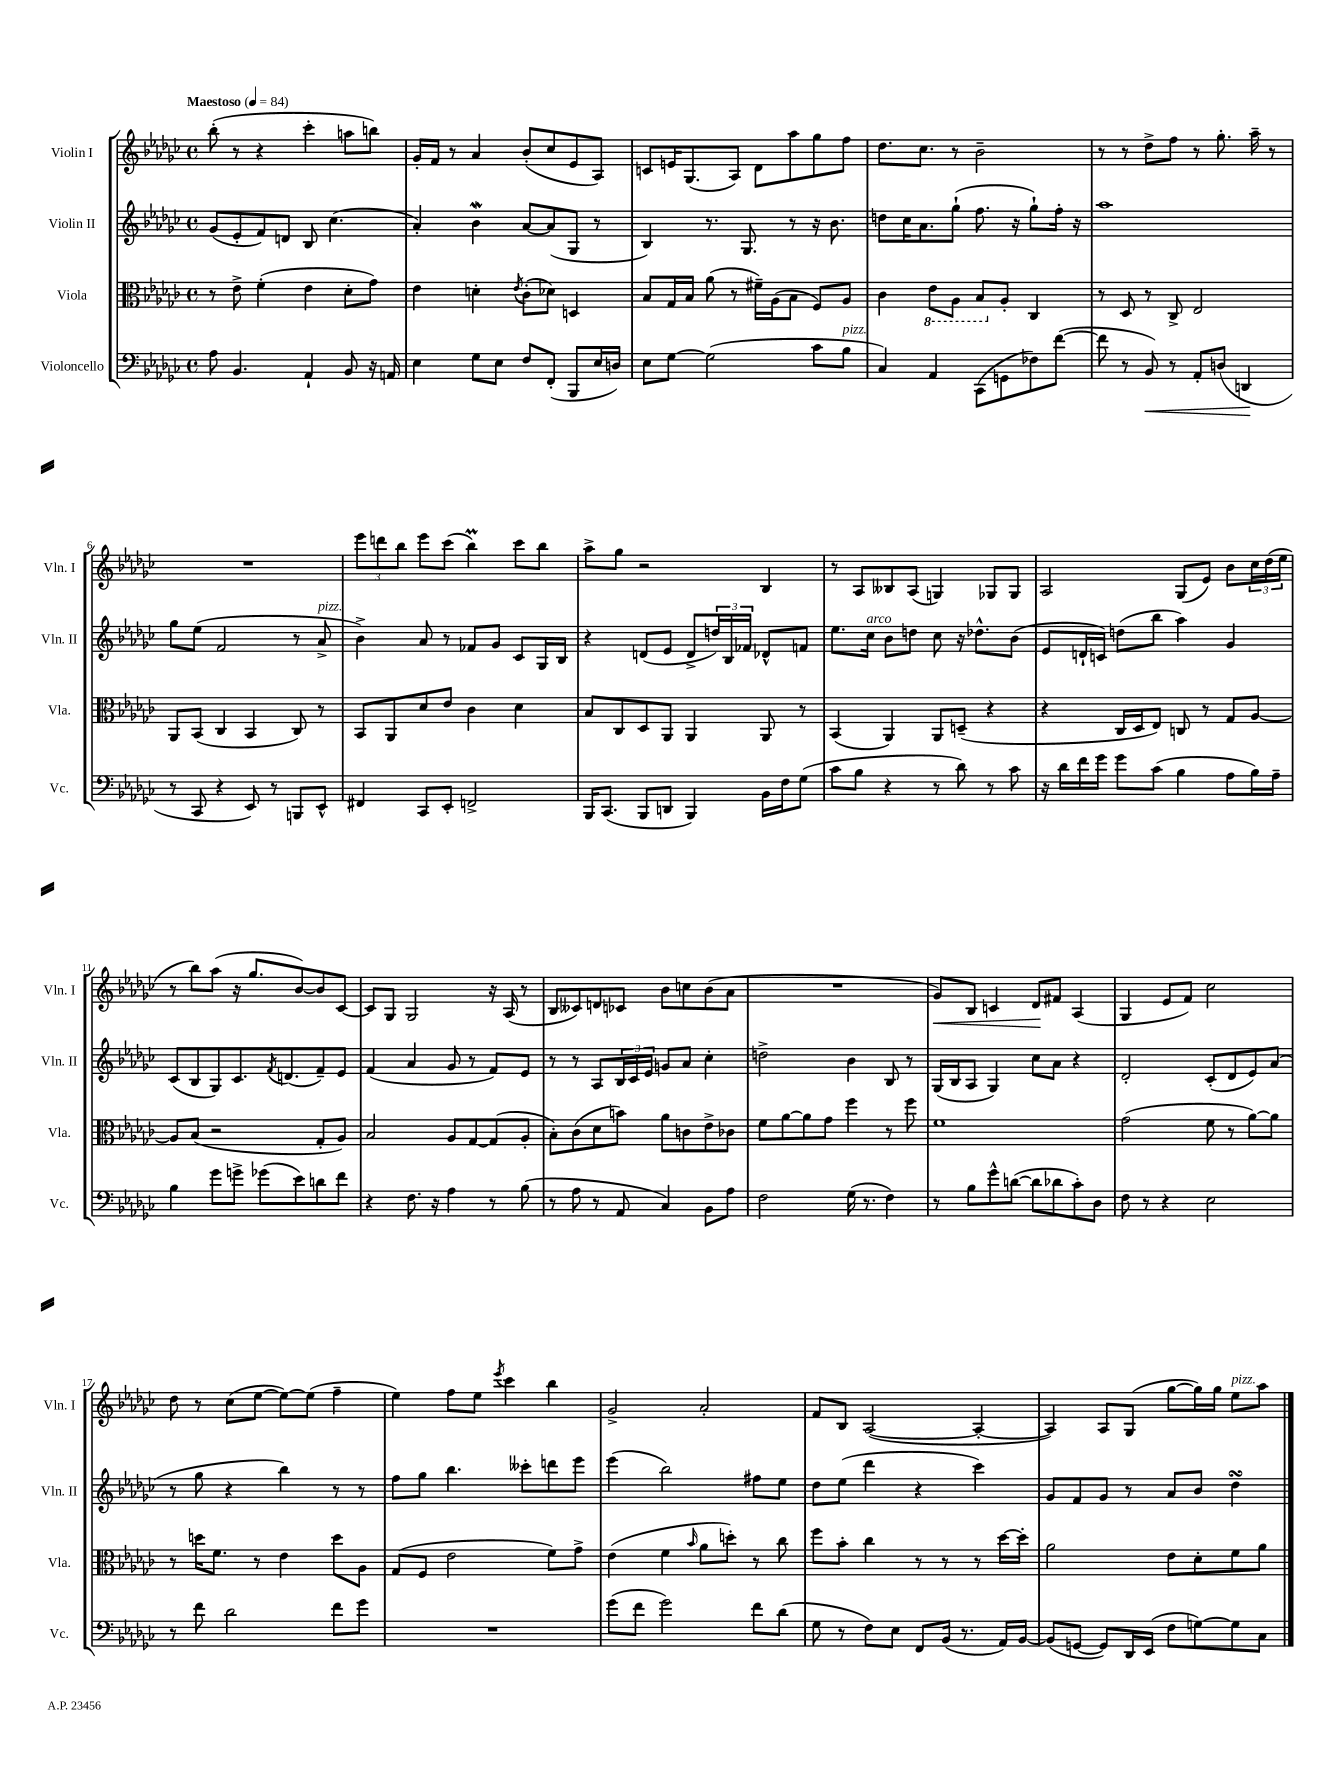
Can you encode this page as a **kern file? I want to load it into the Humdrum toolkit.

**kern	**dynam	**kern	**kern	**kern	**dynam
*part4	*part4	*part3	*part2	*part1	*part1
*staff4	*staff4	*staff3	*staff2	*staff1	*staff1
*I"Violoncello	*	*I"Viola	*I"Violin II	*I"Violin I	*
*I'Vc.	*	*I'Vla.	*I'Vln. II	*I'Vln. I	*
*clefF4	*	*clefC3	*clefG2	*clefG2	*
*k[b-e-a-d-g-c-]	*	*k[b-e-a-d-g-c-]	*k[b-e-a-d-g-c-]	*k[b-e-a-d-g-c-]	*
*M4/4	*	*M4/4	*M4/4	*M4/4	*
*met(c)	*	*met(c)	*met(c)	*met(c)	*
*MM84	*	*MM84	*MM84	*MM84	*
=1	=1	=1	=1	=1	=1
!	!	!	!	!LO:TX:a:B:t=Maestoso	!
8A-\	.	8r	(8g-/L	(8bb-'\	.
4.BB-/	.	8e-^\	8e-'/	8r	.
.	.	(4f'\	8f/)	4r	.
.	.	.	8dn/J	.	.
4AA-`/	.	4e-\	8B-/	4ccc-'\	.
.	.	.	(4.cc-\	.	.
8BB-/	.	8d-'\L	.	8aan\L	.
16r	.	8g-\J)	.	8bbn\J)	.
16AAn/	.	.	.	.	.
=2	=2	=2	=2	=2	=2
4E-\	.	4e-\	4a-'/)	16g-'/LL	.
.	.	.	.	16f/JJ	.
.	.	.	.	8r	.
8G-\L	.	4dn'\	4b-W\	4a-/	.
8E-\J	.	.	.	.	.
.	.	8qe-/	.	.	.
8F/L	.	(8c-'\L	[8a-/L	(8b-'/L	.
(8FF'/J	.	8d-X\J)	(8a-/]	8cc-/	.
8BBB-/L	.	4Dn/	8G-/J	8e-/	.
16E-/L	.	.	8r	8A-/J)	.
16Dn/JJ)	.	.	.	.	.
=3	=3	=3	=3	=3	=3
8E-\L	.	8B-/L	4B-/)	8cn/L	.
[8G-\J	.	16G-/L	.	16en/K	.
.	.	16B-/JJ	.	(8.G-/	.
(2G-\]	.	(8a-\	8.r	.	.
.	.	8r	.	8A-/J)	.
.	.	.	8.G-/	.	.
.	.	16f#X~\LL)	.	8d-\L	.
.	.	(16A-\J	.	.	.
.	.	8B-\J	8r	8aa-\	.
8c-\L	.	8F/L)	16r	8gg-\	.
.	.	.	8.b-\	.	.
!LO:TX:a:i:t=pizz.	!	!	!	!	!
8B-\J	.	8A-/J	.	8ff\J	.
=4	=4	=4	=4	=4	=4
4C-/)	.	4c-\	8ddn\L	8.dd-\L	.
.	.	.	16cc-\K	.	.
.	.	.	8.a-\	8.cc-\J	.
*	*	*8ba	*	*	*
4AA-/	.	8E-\L	.	.	.
.	.	8AA-\J	(8gg-`\J	8r	.
(8CC-\L	.	8BB-/L	8.ff\	2b-~\	.
*	*	*X8ba	*	*	*
8GGn\	.	8A-'/J	.	.	.
.	.	.	16r	.	.
8F-X\)	.	4C-/	8gg-`\L)	.	.
([8f\J	.	.	16ff'\Jk	.	.
.	.	.	16r	.	.
=5	=5	=5	=5	=5	=5
8f\]	.	8r	1aa-	8r	.
8r	.	8D-/	.	8r	.
!	!LO:HP:b	!	!	!	!
8BB-/)	<	8r	.	8dd-^\L	.
8r	.	8C-^/	.	8ff\J	.
8AA-'/L	.	2E-/	.	8r	.
(8Dn/J	.	.	.	8.gg-'\	.
4DDn/	.	.	.	.	.
.	.	.	.	16aa-~\	.
.	.	.	.	8r	.
.	[	.	.	.	.
!!LO:LB:g=z
=6	=6	=6	=6	=6	=6
8r	.	8AA-/L	8gg-\L	1r	.
8CC-/	.	(8BB-/J	(8ee-\J	.	.
4r	.	4C-/	2f/	.	.
8EE-/)	.	4BB-/	.	.	.
8r	.	.	.	.	.
8BBBn/L	.	8C-/)	8r	.	.
!	!	!	!LO:TX:a:i:t=pizz.	!	!
8EE-^^/J	.	8r	8a-^/	.	.
=7	=7	=7	=7	=7	=7
4FF#X/	.	8BB-/L	4b-^\)	12eee-\L	.
.	.	.	.	12dddn\	.
.	.	8AA-/	.	.	.
.	.	.	.	12bb-\J	.
8CC-/L	.	8d-/	8a-/	8eee-\L	.
8EE-'/J	.	8e-/J	8r	(8ccc-\J	.
2FFn^/	.	4c-\	8f-X/L	4bb-m\)	.
.	.	.	8g-/J	.	.
.	.	4d-\	8c-/L	8ccc-\L	.
.	.	.	16G-/L	8bb-\J	.
.	.	.	16B-/JJ	.	.
=8	=8	=8	=8	=8	=8
16BBB-/KL	.	8B-/L	4r	8aa-^\L	.
(8.CC-/J	.	.	.	.	.
.	.	8C-/	.	8gg-\J	.
8BBB-/L	.	8D-/	(8dn/L	2r	.
8DDn/J	.	8AA-/J	8e-/J	.	.
4BBB-/)	.	4AA-/	8d^/L	.	.
.	.	.	24ddn/L)	.	.
.	.	.	24B-/	.	.
.	.	.	24f-X/JJ	.	.
16BB-\LL	.	8AA-/	8d-X^^/L	4B-/	.
16F\J	.	.	.	.	.
(8G-\J	.	8r	8fn/J	.	.
=9	=9	=9	=9	=9	=9
8c-\L	.	(4BB-/	8.ee-\L	8r	.
8B-\J	.	.	.	8A-/L	.
!	!	!	!LO:TX:a:i:t=arco	!	!
.	.	.	16cc-\Jk	.	.
4r	.	4AA-/)	8b-\L	8B--X/	.
.	.	.	8ddn\J	(8A-/J	.
8r	.	8AA-/L	8cc-\	4Gn/)	.
8d-\)	.	(8Dn~/J	16r	.	.
.	.	.	8.dd-X^^\L	.	.
8r	.	4r	.	8G-X/L	.
8c-\	.	.	(8b-\J	8G-/J	.
=10	=10	=10	=10	=10	=10
16r	.	4r	8e-/L	2A-/	.
16d-\LL	.	.	.	.	.
16f\	.	.	16dn`/L	.	.
16g-\JJ	.	.	16cn/JJ)	.	.
8g-\L	.	16C-/LL	(8ddn\L	.	.
.	.	16D-/J	.	.	.
(8c-\J	.	8E-/J)	8bb-\J	.	.
4B-\	.	8Cn/	4aa-\)	(8G-/L	.
.	.	8r	.	8e-/J)	.
8A-\L	.	8G-/L	4g-/	8b-\L	.
16B-\L)	.	[8A-/J	.	24cc-\L	.
.	.	.	.	(24dd-\	.
16A-~\JJ	.	.	.	.	.
.	.	.	.	24ee-\JJ	.
!!LO:LB:g=z
=11	=11	=11	=11	=11	=11
4B-\	.	8A-/L]	(8c-/L	8r	.
.	.	(8B-/J	8B-/	8bb-\L)	.
8g-\L	.	2r	8G-/)	(8aa-\J	.
8gn^\J	.	.	8.c-/	16r	.
.	.	.	.	8.gg-/L	.
(8g-X\L	.	.	.	.	.
.	.	.	8qf/	.	.
.	.	.	(8.dn/	.	.
8e-\)	.	.	.	[8b-/)	.
8dn\	.	8G-'/L	8f~/)	8b-/]	.
8f\J	.	8A-/J)	8e-/J	[8c-/J	.
=12	=12	=12	=12	=12	=12
4r	.	2B-/	(4f/	8c-/L]	.
.	.	.	.	8G-/J	.
8.F\	.	.	4a-/	2G-/	.
16r	.	.	.	.	.
4A-\	.	8A-/L	8g-/	.	.
.	.	[8G-/	8r	.	.
8r	.	(8G-/]	8f/L)	16r	.
.	.	.	.	(16A-/	.
(8B-\	.	8A-'/J	8e-/J	8r	.
=13	=13	=13	=13	=13	=13
8r	.	8B-'\L)	8r	8B-/L	.
8A-\	.	(8c-\	8r	8c--X/)	.
8r	.	8d-\	8A-/L	8dn/	.
8AA-/	.	8bn\J)	24B-/L	8c-X/J	.
.	.	.	24c-/	.	.
.	.	.	24e-/JJ	.	.
4C-/)	.	8a-\L	8gn/L	8b-\L	.
.	.	8cn\	8a-/J	8ccn\	.
8BB-\L	.	8e-^\	4cc-'\	(8b-\	.
8A-\J	.	8c-X\J	.	8a-\J	.
=14	=14	=14	=14	=14	=14
2F\	.	8f\L	2ddn^\	1r	.
.	.	[8a-\	.	.	.
.	.	8a-\]	.	.	.
.	.	8g-\J	.	.	.
(16G-\	.	4ff\	4b-\	.	.
8.r	.	.	.	.	.
4F\)	.	8r	8B-/	.	.
.	.	8ff\	8r	.	.
=15	=15	=15	=15	=15	=15
!	!	!	!	!	!LO:HP:b
8r	.	1f	(16G-/LL	8g-/L)	<
.	.	.	16B-/J	.	.
8B-\L	.	.	8A-/J	8B-/J	.
8g-^^\	.	.	4G-/)	4cn/	.
([8dn\J	.	.	.	.	.
8d\L]	.	.	8cc-\L	8d-/L	.
8d-X\	.	.	8a-\J	8f#X/J	[
8c-'\)	.	.	4r	(4A-/	.
8D-\J	.	.	.	.	.
=16	=16	=16	=16	=16	=16
8F\	.	(2g-\	2d-'/	4G-/	.
8r	.	.	.	.	.
4r	.	.	.	8e-/L	.
.	.	.	.	8f/J)	.
2E-\	.	8f\	(8c-'/L	2cc-\	.
.	.	8r	8d-/	.	.
.	.	[8a-\L)	8e-/)	.	.
.	.	8a-\J]	(8a-/J	.	.
!!LO:LB:g=z
=17	=17	=17	=17	=17	=17
8r	.	8r	8r	8dd-\	.
8f\	.	16ddn\KL	8gg-\	8r	.
.	.	8.f\J	.	.	.
2d-\	.	.	4r	(8cc-\L	.
.	.	8r	.	[8ee-\J	.
.	.	4e-\	4bb-\)	8ee-\L_)	.
.	.	.	.	(8ee-\J]	.
8f\L	.	8dd\L	8r	4ff~\	.
8g-\J	.	8A-\J	8r	.	.
=18	=18	=18	=18	=18	=18
1r	.	(8G-/L	8ff\L	4ee-\)	.
.	.	8F/J	8gg-\J	.	.
.	.	2e-\	4.bb-\	8ff\L	.
.	.	.	.	8ee-\J	.
.	.	.	.	8qeee-/	.
.	.	.	.	4ccc-\	.
.	.	.	8ccc--X'\L	.	.
.	.	8f\L)	8dddn\	4bb-\	.
.	.	8g-^\J	8eee-\J	.	.
=19	=19	=19	=19	=19	=19
(8g-\L	.	(4e-\	(4eee-\	2g-^/	.
8f\J	.	.	.	.	.
2g-\)	.	4f\	2bb-\)	.	.
.	.	16qqb-/	.	.	.
.	.	8a-\L	.	2a-'/	.
.	.	8ddn'\J)	.	.	.
8f\L	.	8r	8ff#X\L	.	.
(8d-\J	.	8cc-\	8ee-\J	.	.
=20	=20	=20	=20	=20	=20
8G-\	.	8ff\L	8dd-\L	8f/L	.
8r	.	8b-'\J	(8ee-\J	8B-/J	.
8F\L)	.	4cc-\	4ddd-\	([2A-/	.
8E-\J	.	.	.	.	.
8FF/L	.	8r	4r	.	.
(16BB-/Jk	.	8r	.	.	.
8.r	.	.	.	.	.
.	.	8r	4ccc-\)	4A-'/_	.
16AA-/LL)	.	[16dd-\LL	.	.	.
[16BB-/JJ	.	16dd-'\JJ]	.	.	.
=21	=21	=21	=21	=21	=21
(8BB-/L]	.	2a-\	8g-/L	4A-/])	.
[8GGn/J	.	.	8f/	.	.
8GG/L])	.	.	8g-/J	8A-/L	.
16DD-/L	.	.	8r	(8G-/J	.
(16EE-/JJ	.	.	.	.	.
8F\L	.	8e-\L	8a-/L	[8gg-\L	.
[8Gn\)	.	8d-'\	8b-/J	16gg-\L])	.
.	.	.	.	16gg-\JJ	.
!	!	!	!	!LO:TX:a:i:t=pizz.	!
8G\]	.	8f\	4dd-sSSS\	8ee-\L	.
8C-\J	.	8a-\J	.	8aa-\J	.
==	==	==	==	==	==
*-	*-	*-	*-	*-	*-
